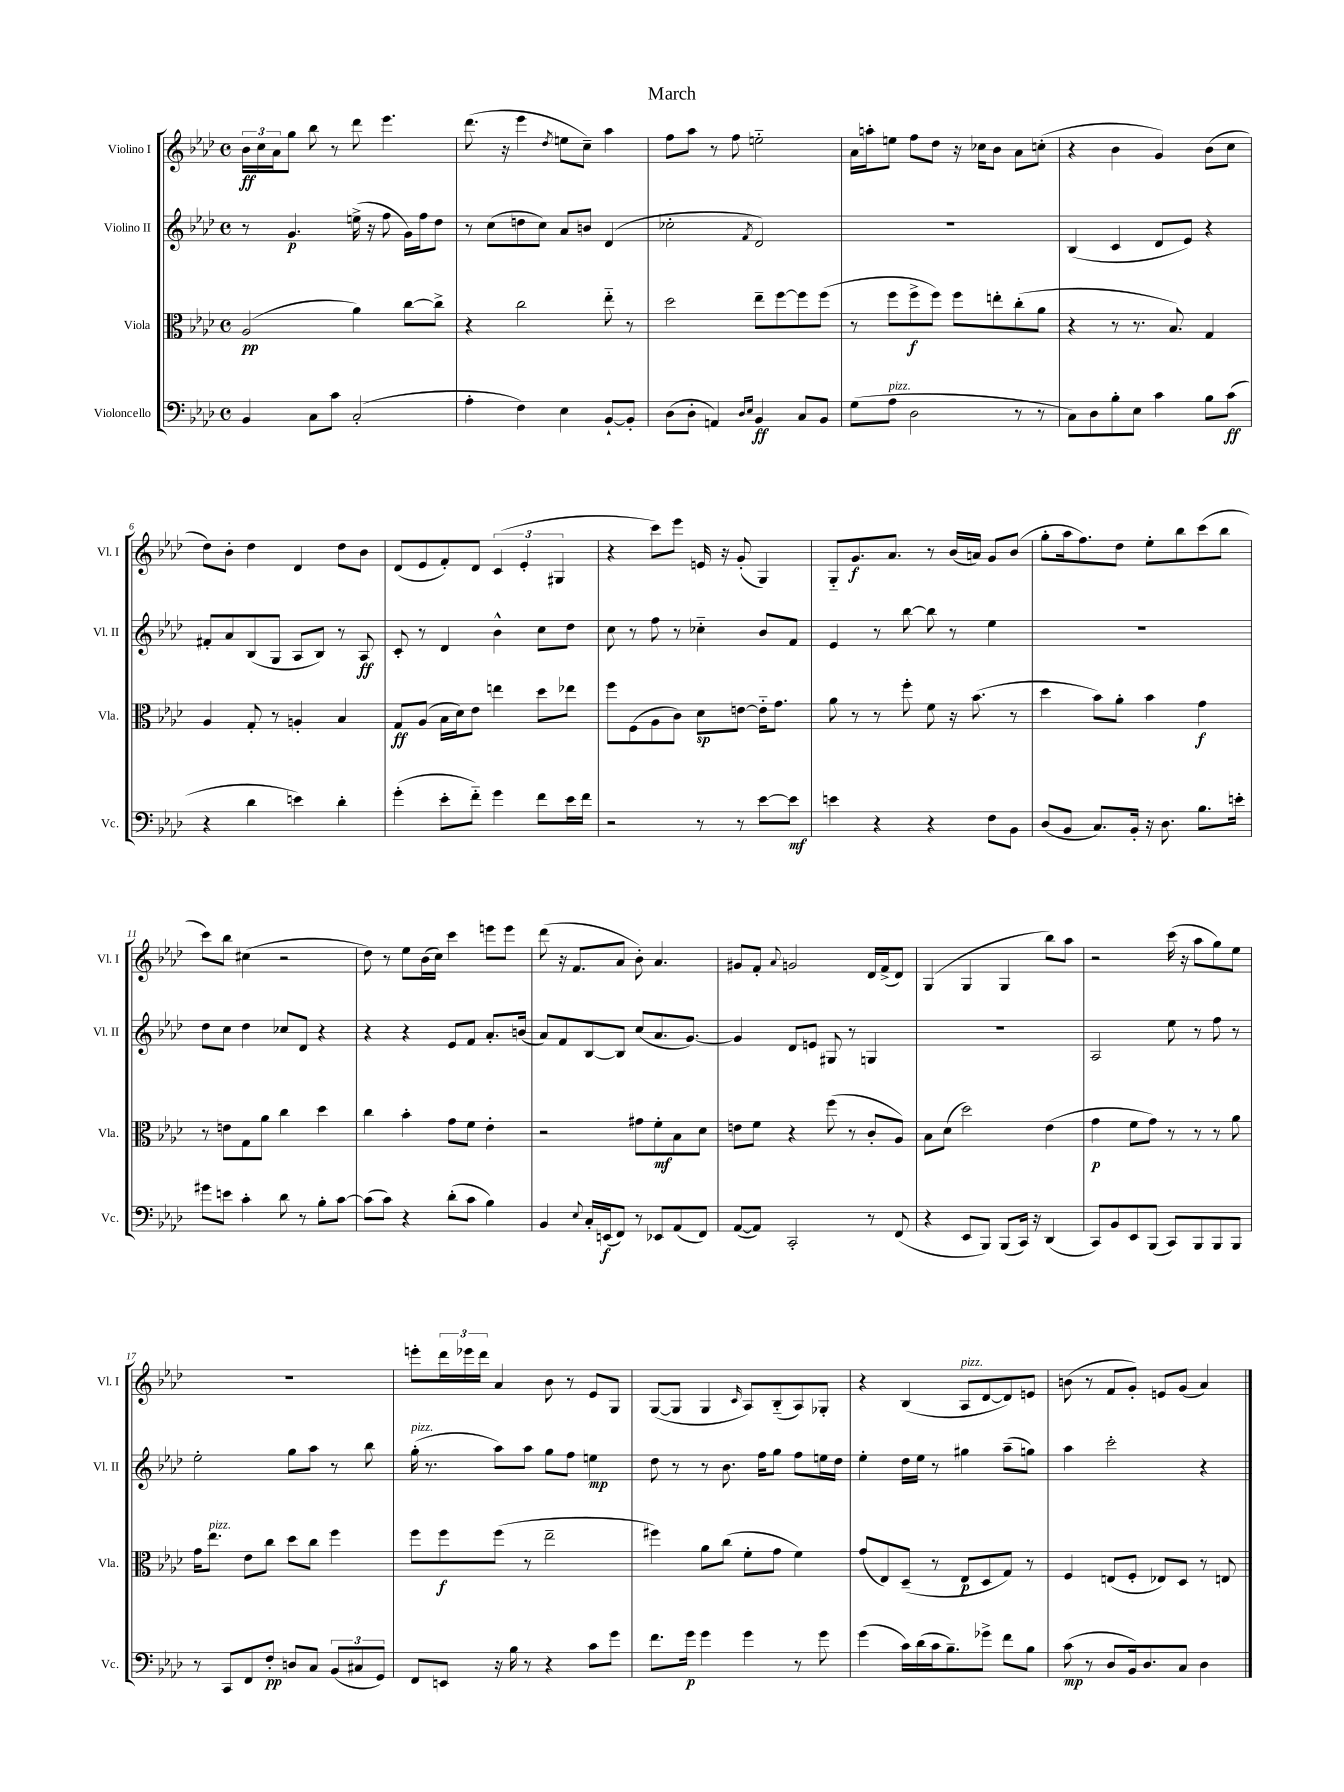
\header { title = "March" }
<<
\new StaffGroup <<
\new Staff = "s0" \with { instrumentName = "Violino I" shortInstrumentName = "Vl. I" } {
    \clef treble \key aes \major \defaultTimeSignature \time 4/4
    \tuplet 3/2 { bes'16\ff c''16 aes'16 } g''8 bes''8 r8 des'''8 ees'''4. |
    des'''8.( r16 ees'''4 \acciaccatura { des''8 } e''8 c''8--) aes''4 |
    f''8 aes''8 r8 f''8 e''2-_ |
    aes'16 a''16-. e''8 f''8 des''8 r16 ces''16 bes'8 aes'8 c''8-.( |
    r4 bes'4 g'4) bes'8( c''8 |
    des''8) bes'8-. des''4 des'4 des''8 bes'8 |
    des'8( ees'8 f'8-.) des'8 \tuplet 3/2 { c'4( ees'4-. gis4 } |
    r4 c'''8) ees'''8 e'16 r16 g'8-.( g4) |
    g8-_ g'8.\f aes'8. r8 bes'16( a'16) g'8 bes'8( |
    g''8-. aes''16 f''8.) des''8 ees''8-. bes''8 c'''8( bes''8 |
    c'''8) bes''8 cis''4( r2 |
    des''8) r8 ees''8 bes'16( c''16) c'''4 e'''8 e'''8 |
    des'''8( r16 f'8. aes'8 bes'8-.) aes'4. |
    gis'8 f'8-. \appoggiatura { aes'8 } g'2 des'16 f'16->( des'8) |
    g4( g4 g4 bes''8) aes''8 |
    r2 c'''16( r16 aes''8 g''8) ees''8 |
    R1 |
    e'''8-. \tuplet 3/2 { des'''16 ees'''16 des'''16 } aes'4 bes'8 r8 ees'8 g8 |
    g8~( g8 g4 \grace { c'16 } aes8) bes8-_( aes8) ges8-. |
    r4 bes4( aes8^\markup { \italic "pizz." } des'8~ des'8) e'8 |
    b'8( r8 f'8 g'8-.) e'8 g'8( aes'4) \bar "|." |
}
\new Staff = "s1" \with { instrumentName = "Violino II" shortInstrumentName = "Vl. II" } {
    \clef treble \key aes \major \defaultTimeSignature \time 4/4
    r8 g'4.\p e''16->( r16 f''8 g'16) f''16 des''8 |
    r8 c''8( d''8 c''8) aes'8 b'8 des'4( |
    ces''2-. \acciaccatura { f'8 } des'2) |
    R1 |
    bes4( c'4 des'8 ees'8) r4 |
    fis'8-. aes'8 bes8( g8 aes8 bes8) r8 aes8\ff |
    c'8-. r8 des'4 bes'4-^ c''8 des''8 |
    c''8 r8 f''8 r8 ces''4-_ bes'8 f'8 |
    ees'4 r8 bes''8~ bes''8 r8 ees''4 |
    r1 |
    des''8 c''8 des''4 ces''8 des'8 r4 |
    r4 r4 ees'8 f'8 aes'8.-. b'16( |
    aes'8) f'8 bes8~ bes8 c''8( aes'8. g'8.~) |
    g'4 des'8 e'8 gis8 r8 g4 |
    R1 |
    aes2 ees''8 r8 f''8 r8 |
    ees''2-. g''8 aes''8 r8 bes''8 |
    g''16-.^\markup { \italic "pizz." }( r8. aes''8) aes''8 g''8 f''8 e''4\mp |
    des''8 r8 r8 bes'8. f''16 g''8 f''8 e''16 des''16 |
    ees''4-. des''16 ees''16 r8 gis''4 aes''8--( g''8) |
    aes''4 c'''2-. r4 \bar "|." |
}
\new Staff = "s2" \with { instrumentName = "Viola" shortInstrumentName = "Vla." } {
    \clef alto \key aes \major \defaultTimeSignature \time 4/4
    aes2\pp( aes'4) c''8~ c''8-> |
    r4 c''2 ees''8-_ r8 |
    des''2 ees''8-- f''8~ f''8 f''8( |
    r8 f''8 f''8->\f f''8) f''8 e''8-. c''8-.( aes'8 |
    r4 r8 r8. bes8.) g4 |
    aes4 g8-. r8 a4-. bes4 |
    g8\ff aes8( bes16 des'16) ees'8 e''4 des''8 ees''8 |
    f''8 f8( aes8 c'8) des'8\sp e'8~ e'16-_ g'8. |
    aes'8 r8 r8 f''8-. f'8 r16 bes'8.( r8 |
    des''4 bes'8) aes'8-. bes'4 g'4\f |
    r8 e'8 g8 aes'8 c''4 des''4 |
    c''4 bes'4-. g'8 f'8 ees'4-. |
    r2 gis'8 f'8-.\mf bes8 des'8 |
    e'8 f'8 r4 f''8( r8 c'8-. aes8) |
    bes8 des'8( des''2) ees'4( |
    g'4\p f'8 g'8) r8 r8 r8 aes'8 |
    g'16 ees''8.^\markup { \italic "pizz." } ees'8 c''8 des''8 c''8 f''4 |
    f''8 f''8\f f''8( r8 ees''2-- |
    fis''4) aes'8 c''8( f'8-. g'8 f'4) |
    g'8( ees8) des8--( r8 ees8\p des8 g8) r8 |
    f4 e8( f8-. ees8) des8 r8 e8 \bar "|." |
}
\new Staff = "s3" \with { instrumentName = "Violoncello" shortInstrumentName = "Vc." } {
    \clef bass \key aes \major \defaultTimeSignature \time 4/4
    bes,4 c8 c'8 c2-.( |
    aes4-. f4) ees4 bes,8~-! bes,8-. |
    des8( des8-. a,4) \grace { des16 ees16 } bes,4\ff c8 bes,8 |
    g8( aes8^\markup { \italic "pizz." } des2 r8 r8 |
    c8) des8 bes8-. ees8 c'4 bes8 c'8\ff( |
    r4 des'4 e'4) des'4-. |
    g'4-.( ees'8-. f'8-_) g'4 f'8 ees'16 f'16 |
    r2 r8 r8 ees'8~ ees'8\mf |
    e'4 r4 r4 f8 bes,8 |
    des8( bes,8 c8.) bes,16-. r16 des8. bes8. e'16-. |
    gis'8 e'8 c'4-. des'8 r8 bes8-. c'8~ |
    c'8( c'8) r4 des'8-.( c'8 bes4) |
    bes,4 \appoggiatura { ees8 } c16-. e,16\f( f,8) r8 ees,8 aes,8( f,8) |
    aes,8~( aes,8) c,2-. r8 f,8( |
    r4 ees,8 bes,,8) bes,,8( c,16) r16 des,4( |
    c,8) bes,8 ees,8 bes,,8( c,8) bes,,8 bes,,8 bes,,8 |
    r8 c,8 f,8 f8-.\pp d8 c8 \tuplet 3/2 { bes,8( cis8 g,8) } |
    f,8 e,8 r16 bes16 r8 r4 c'8 g'8 |
    f'8. g'16\p g'4 g'4 r8 g'8 |
    g'4( c'16) des'16( c'16 bes8.--) ges'8-> f'8 bes8 |
    c'8\mp( r8 des8 bes,16) des8. c8 des4 \bar "|." |
}
>>
>>
